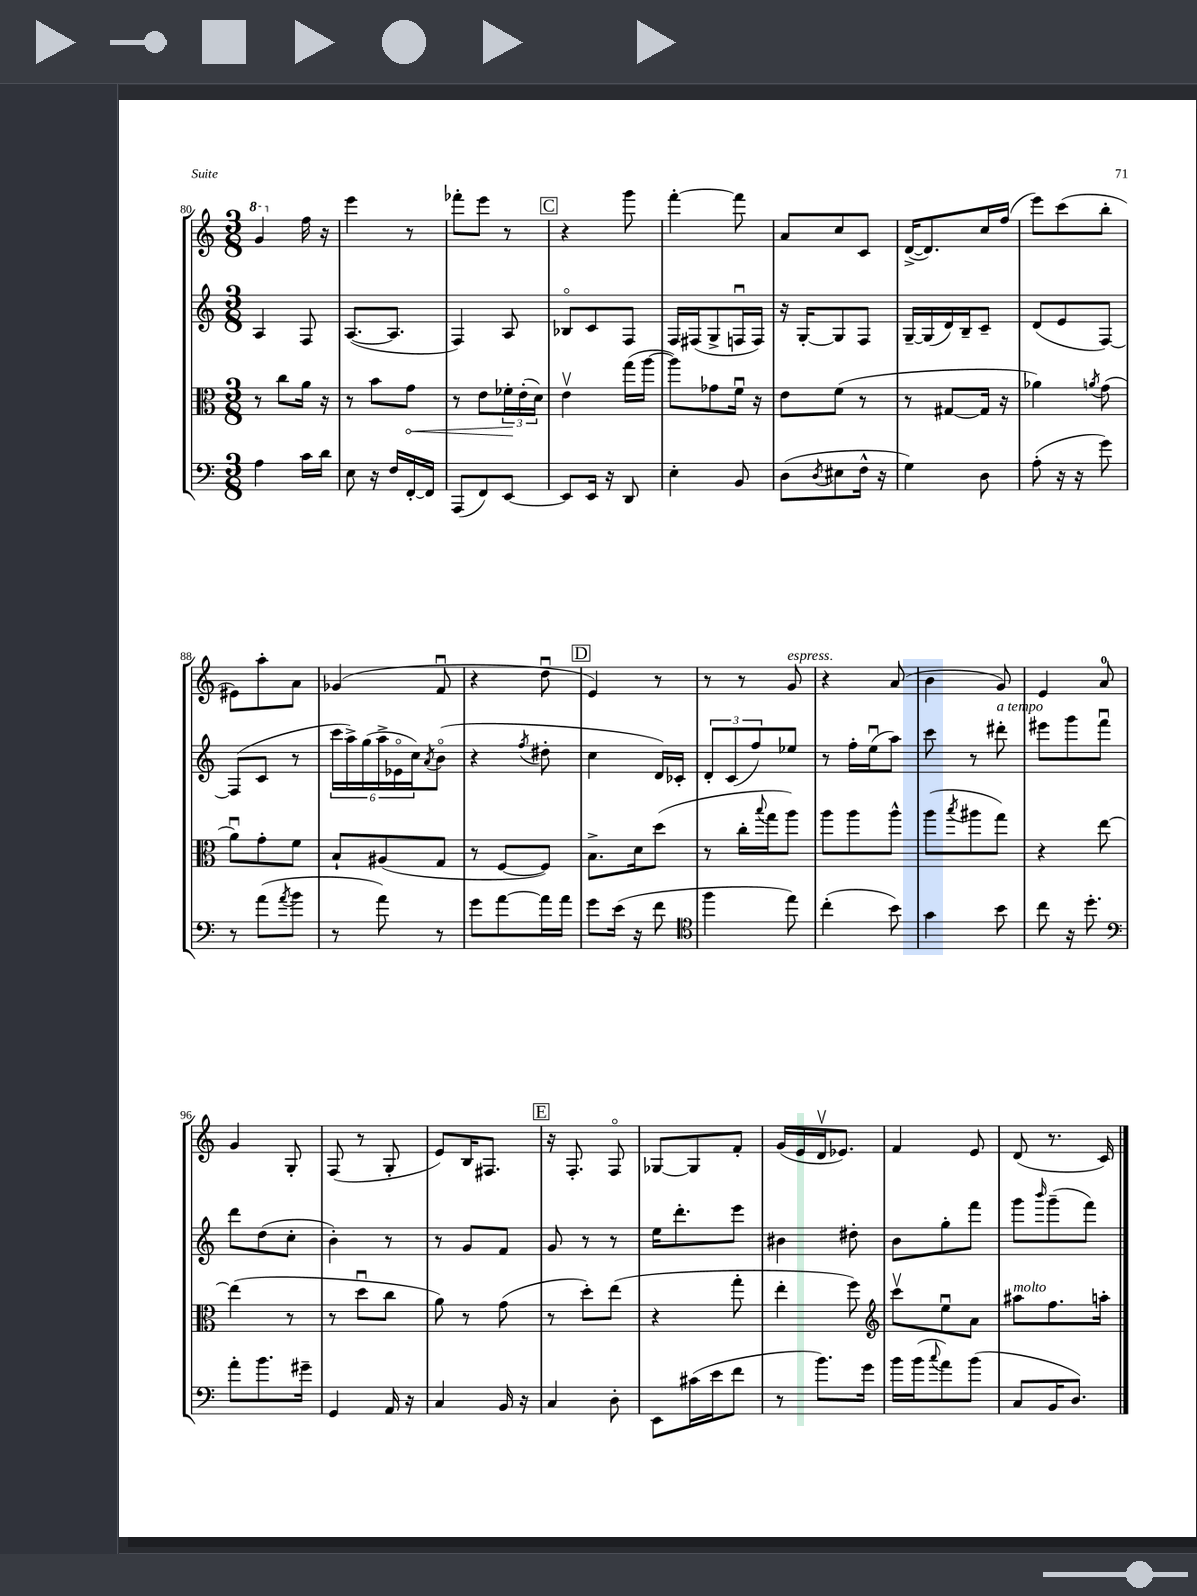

**kern	**kern	**kern	**kern
*staff4	*staff3	*staff2	*staff1
*clefF4	*clefC3	*clefG2	*clefG2
*k[]	*k[]	*k[]	*k[]
*M3/8	*M3/8	*M3/8	*M3/8
4A\	8r	4A/	4gg/
.	8cc\L	.	.
16c\LL	16a\Jk	8F/	16ff\
16d\JJ	16r	.	16r
=	=	=	=
8E\	8r	([8.A/L	4eee\
16r	8b\L	.	.
16F/LL	.	8.A/]J	.
[16FF'/	8g\J	.	8r
16FF/]JJ	.	.	.
=	=	=	=
(8AAA/L	8r	4F/)	8fff-'\L
8FF/)	8e\L	.	8eee\J
[8EE/J	24f-'\L	8A/	8r
.	(24e'\	.	.
.	24d\JJ)	.	.
=	=	=	=
8EE/]L	4ev\	8B-o/L	4r
16EE/Jk	.	8c/	.
16r	.	.	.
8DD/	(16gg\LL	8F/J	8ggg\
.	[16aa\JJ	.	.
=	=	=	=
4E'\	8aa\]L)	16F/LL	[4fff'\
.	.	(16F#/J	.
.	8g-\	8G^/	.
8BB/	16fu\Jk	16Fu/L	8fff\]
.	16r	16F/JJ)	.
=	=	=	=
(8D\L	8e\L	16r	8a/L
.	.	[16G'/LK	.
8qD/	.	.	.
8E#\	(8f\J	8G/]	8cc/
16F^^\Jk	8r	8F/J	8c/J
16r	.	.	.
=	=	=	=
4G\)	8r	[16G~/LL	([16d^/LK
.	.	(16G/]	8.d/])
.	[8G#/L	16d/)	.
.	.	16B~/J	.
8D\	16G#/]Jk	8c~/J	16cc/L
.	16r	.	(16ff/JJ
=	=	=	=
(8A'\	4a-\)	(8d/L	8eee\L)
16r	.	8e/	(8ccc\
16r	.	.	.
.	8qa/	.	.
8g\)	(8g\	[8F/J)	8bb'\J
=	=	=	=
8r	8au\L)	(8F/]L	8e#\L)
(8a\L	8g'\	8c/J	8aa'\
8qa/	.	.	.
8b\J	8f\J	8r	8a\J
=	=	=	=
8r	8B`/L	24ccc\LL	(4g-/
.	.	24aa^\)	.
.	.	(24gg\	.
8a\)	(8A#/	24aa^\	.
.	.	24e-o\	.
.	.	24cc\J)	.
.	.	8qa/	.
8r	8G/J	(8bo\J	8fu/
=	=	=	=
8g\L	8r	4r	4r
[8a\	[8F/L	.	.
.	.	8qff/	.
16a\]L	8F/]J)	8dd#'\	8ddu\
16a\JJ	.	.	.
=	=	=	=
8g\L	8.B^\L	4cc\	4e/)
(16e\Jk	.	.	.
16r	16d\k	.	.
8f\	(8dd\J	16d/LL)	8r
.	.	16c-'/JJ	.
=	=	=	=
*clefC4	*	*	*
4ff\	8r	12d'/L	8r
.	.	(12c/	.
.	16cc'\LL	.	8r
.	.	12ff/)	.
.	8qqbb/	.	.
.	16gg\J	.	.
8ee\)	8aa\J)	8ee-/J	8g/
=	=	=	=
(4cc'\	8aa\L	8r	4r
.	8aa\	16ff'\LL	.
.	.	(16eeu\J	.
8b\)	8aa^^\J	8aa\J)	(8a/
=	=	=	=
4g\	(8aa\L	8ccc\	4b\
.	8qbb/	.	.
.	8aa#\	8r	.
8b\	8gg\J)	8ddd#'\	8g/)
=	=	=	=
8cc\	4r	8eee#\L	4e/
16r	.	8ggg\	.
8.dd'\	.	.	.
.	[8ee\	8fffu\J	8a/
=	=	=	=
*clefF4	*	*	*
8a'\L	(4ee\]	8ddd\L	4g/
8.b\	.	(8dd\	.
.	8r	8cc'\J	8G'/
16g#~\Jk	.	.	.
=	=	=	=
4GG/	8r	4b'\)	(8F/
.	8ddu\L	.	8r
16AA/	8cc\J	8r	8G'/
16r	.	.	.
=	=	=	=
4C/	8a\)	8r	8e/L)
.	8r	8g/L	16B/K
.	.	.	8.F#/J
16BB/	(8g\	8f/J	.
16r	.	.	.
=	=	=	=
4C/	8r	8g/	16r
.	.	.	8.F'/
.	8dd'\L)	8r	.
8D'\	(8ee\J	8r	8Fo/
=	=	=	=
8EE\L	4r	16ee\LK	[8G-/L
.	.	8.ddd'\	.
(16c#\L	.	.	8G-/]
16e\J	.	.	.
8f\J	8gg'\	8eee\J	8f'/J
=	=	=	=
8r	4ee'\	4b#\	(16g/LL
.	.	.	16e/
8.b\L)	.	.	16dv/J
.	.	.	8.e-/J)
.	8ff\)	8dd#'\	.
16g\Jk	.	.	.
=	=	=	=
*	*clefG2	*	*
16b\LL	8cccv\L	8b\L	4f/
(16b\J	.	.	.
8qqcc/	.	.	.
8a\)	8eeu\	8gg'\	.
(8b\J	8a\J	8fff\J	8e/
=	=	=	=
8C/L	8aa#\L	8ggg\L	(8d/
.	.	16qqbbb/	.
16BB/K	8.ff\	(8ggg~\	8.r
8.D/J)	.	.	.
.	.	8fff\J)	.
.	16aa'\Jk	.	16c/)
==	==	==	==
*-	*-	*-	*-
